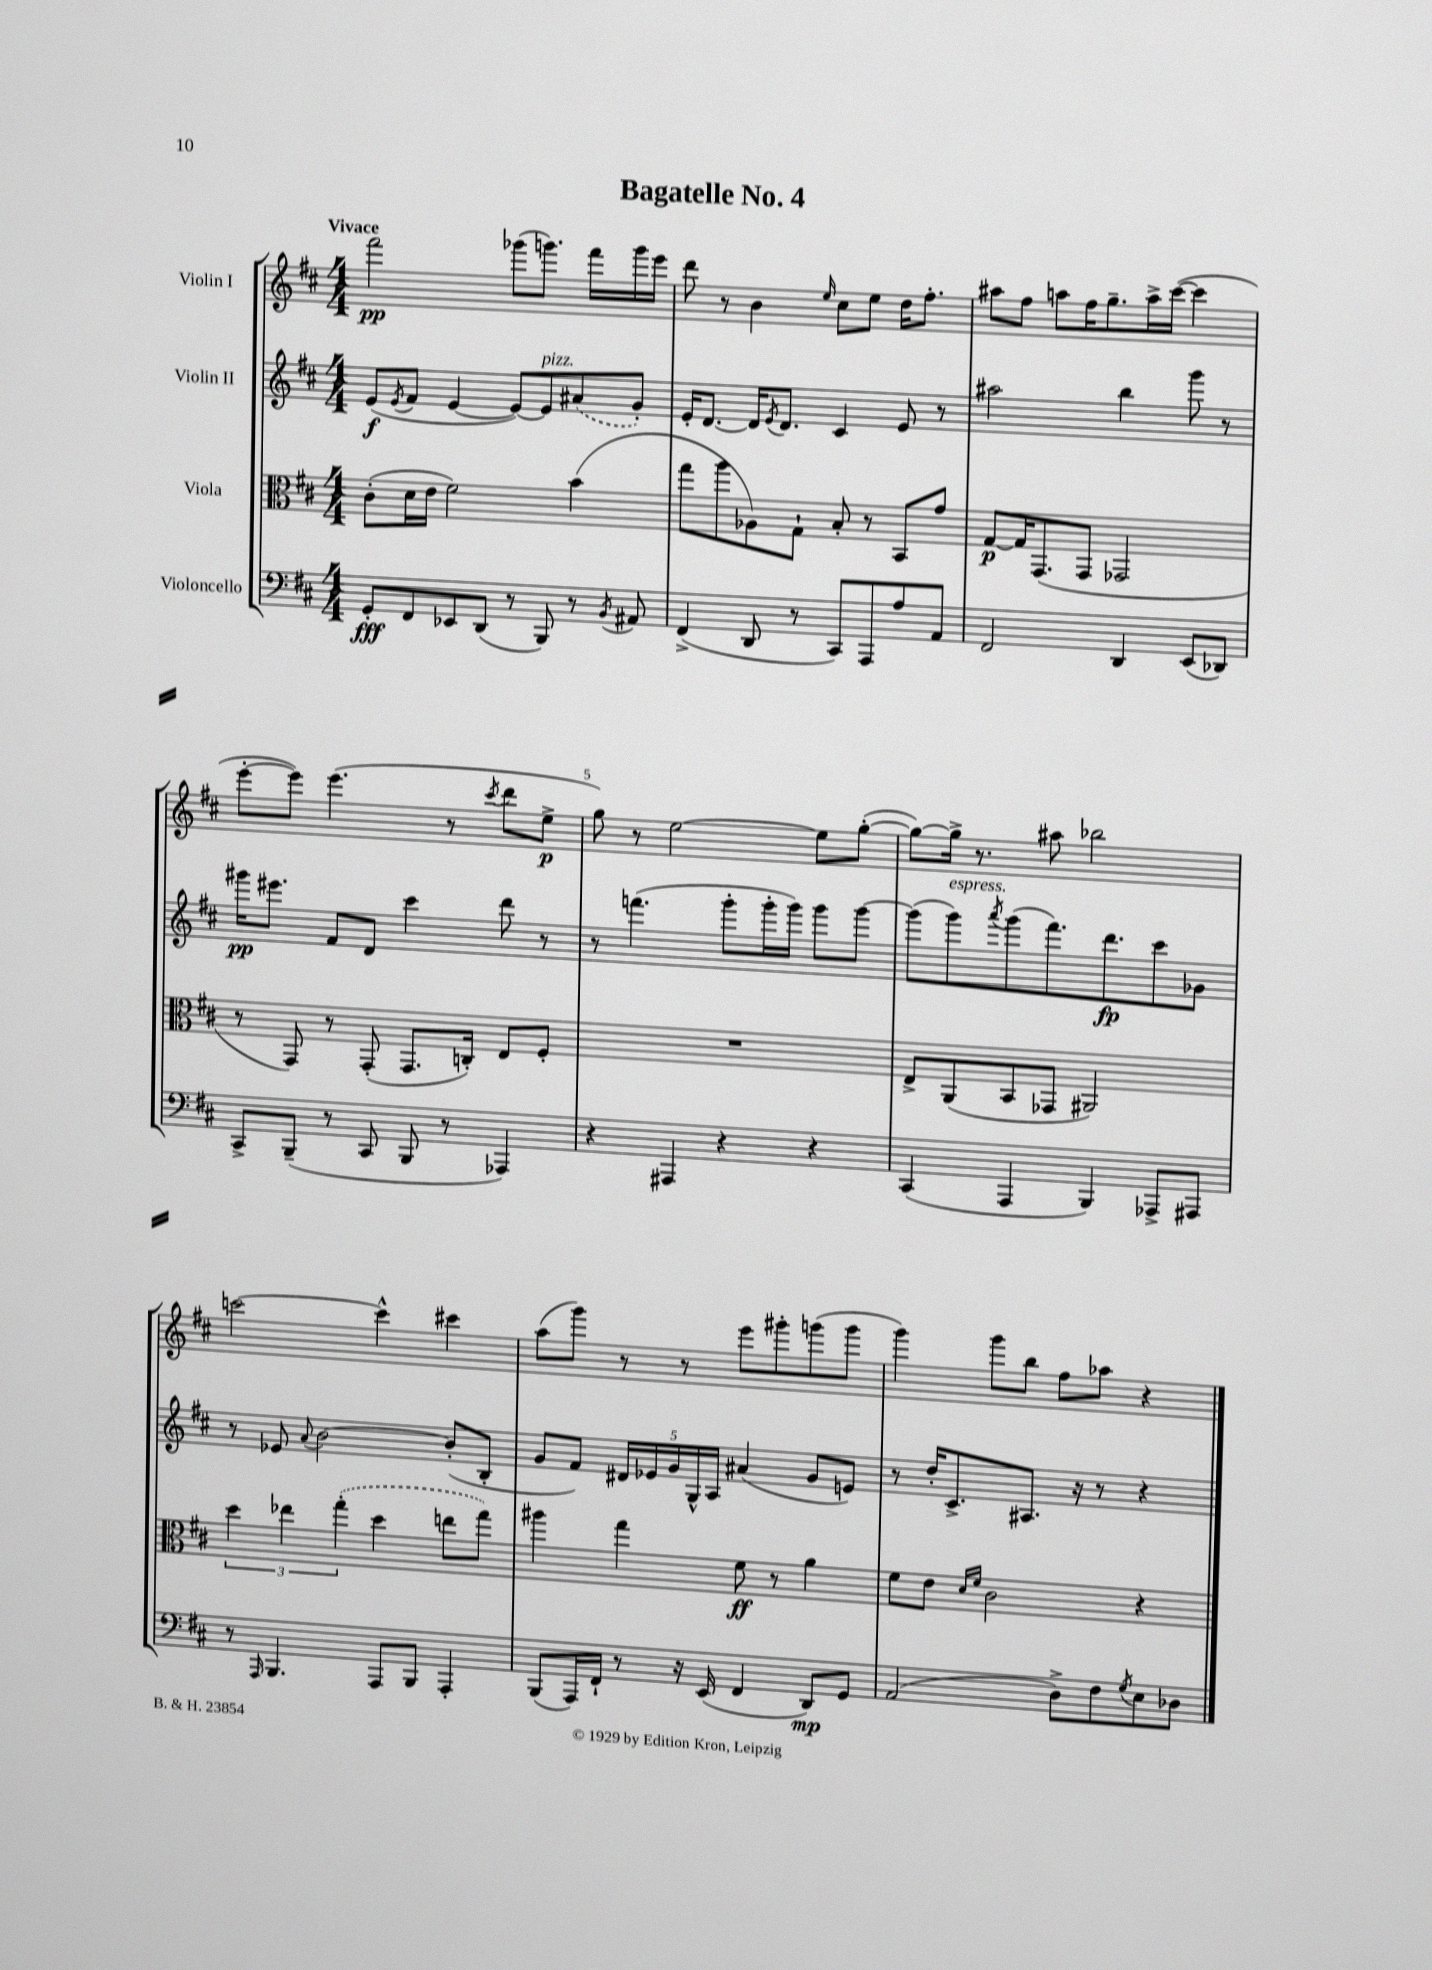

**kern	**kern	**kern	**kern
*staff4	*staff3	*staff2	*staff1
*clefF4	*clefC3	*clefG2	*clefG2
*k[f#c#]	*k[f#c#]	*k[f#c#]	*k[f#c#]
*M4/4	*M4/4	*M4/4	*M4/4
8GG'	(8c#'	(8e	2fff#
.	.	8qe	.
8FF#	16d	8f#	.
.	16e	.	.
8EE-	2f#)	[4e	.
(8DD	.	.	.
8r	.	8e_)	(8ggg-
8BBB)	.	8e]	8.ggg)
8r	(4b	(8a#	.
.	.	.	16fff#
8qBB	.	.	.
8AA#	.	8g')	16ggg
.	.	.	16eee
=	=	=	=
(4FF#^	8gg	16e'	8ddd
.	.	[8.d	.
.	8aa	.	8r
8DD	8A-)	16d]	4b
.	.	8qe	.
.	.	8.d	.
8r	8G`	.	.
.	.	.	16qqee
8CC#)	8B'	4c#	8cc#
8AAA	8r	.	8ee
8A	8BB	8e	16dd
.	.	.	8.ff#'
8AA	8g	8r	.
=	=	=	=
2FF#	[8G	2aa#	8aa#
.	16G]	.	8ff#
.	(8.GG	.	.
.	.	.	8aa
.	8GG	.	16ff#
.	.	.	8.gg~
4DD	2GG-	4bb	.
.	.	.	16aa^
.	.	.	([16ccc#
(8EE	.	8ggg	4ccc#]
8DD-)	.	8r	.
=	=	=	=
8CC#^	8r	16ggg#	[8eee'
.	.	8.eee#	.
(8BBB~	8GG)	.	8eee])
8r	8r	8f#	(4.eee
8CC#	(8GG'	8d	.
8BBB	8.GG	4ccc#	.
8r	.	.	8r
.	16C')	.	.
.	.	.	8qccc#
4AAA-)	8E	8ddd	8ddd
.	8F#'	8r	8ee^
=	=	=	=
4r	1r	8r	8gg)
.	.	(4.fff	8r
4AAA#	.	.	[2ee
4r	.	8ggg'	.
.	.	16ggg'	.
.	.	16ggg)	.
4r	.	8ggg	8ee]
.	.	[8ggg	([8gg'
=	=	=	=
(4CC#	8E^	(8ggg]	8gg_)
.	(8AA	8ggg)	16gg^]
.	.	.	8.r
.	.	8qaaa	.
4AAA	8BB	(8ggg	.
.	8GG-	8.fff#)	8aa#
4BBB)	2AA#)	.	2bb-
.	.	8.ddd	.
8AAA-^	.	8ccc#	.
8AAA#	.	8g-	.
=	=	=	=
8r	6dd	8r	[2ccc
16qqAAA	.	.	.
4.BBB	.	8e-	.
.	6ee-	.	.
.	.	8qqa	.
.	.	[2b	.
.	(6gg'	.	.
8AAA	4dd	.	4ccc^^]
8BBB	.	.	.
4AAA'	8ee	(8b']	4ccc#
.	8gg)	8B'	.
=	=	=	=
(8BBB	4aa#	8g	(8aa
16AAA)	.	8f#)	8ggg)
16FF#`	.	.	.
8r	4gg	20d#	8r
.	.	20e-	.
.	.	20g	.
16r	.	.	8r
.	.	20G^^	.
(16EE	.	.	.
.	.	20A	.
4FF#	8f#	(4a#	8eee
.	8r	.	8ggg#'
8DD)	4a	8g	(8ggg
8GG	.	8e)	8ggg
=	=	=	=
(2AA	8f#	8r	4ggg)
.	8e	16dd'	.
.	.	8.c#^	.
.	16qqd	.	.
.	16qqf#	.	.
.	2c#	.	8ggg
.	.	8.A#	8bb
8D^)	.	.	8ff#
.	.	16r	.
8F#	.	8r	8aa-
8qG	.	.	.
8E	4r	4r	4r
8D-	.	.	.
==	==	==	==
*-	*-	*-	*-
